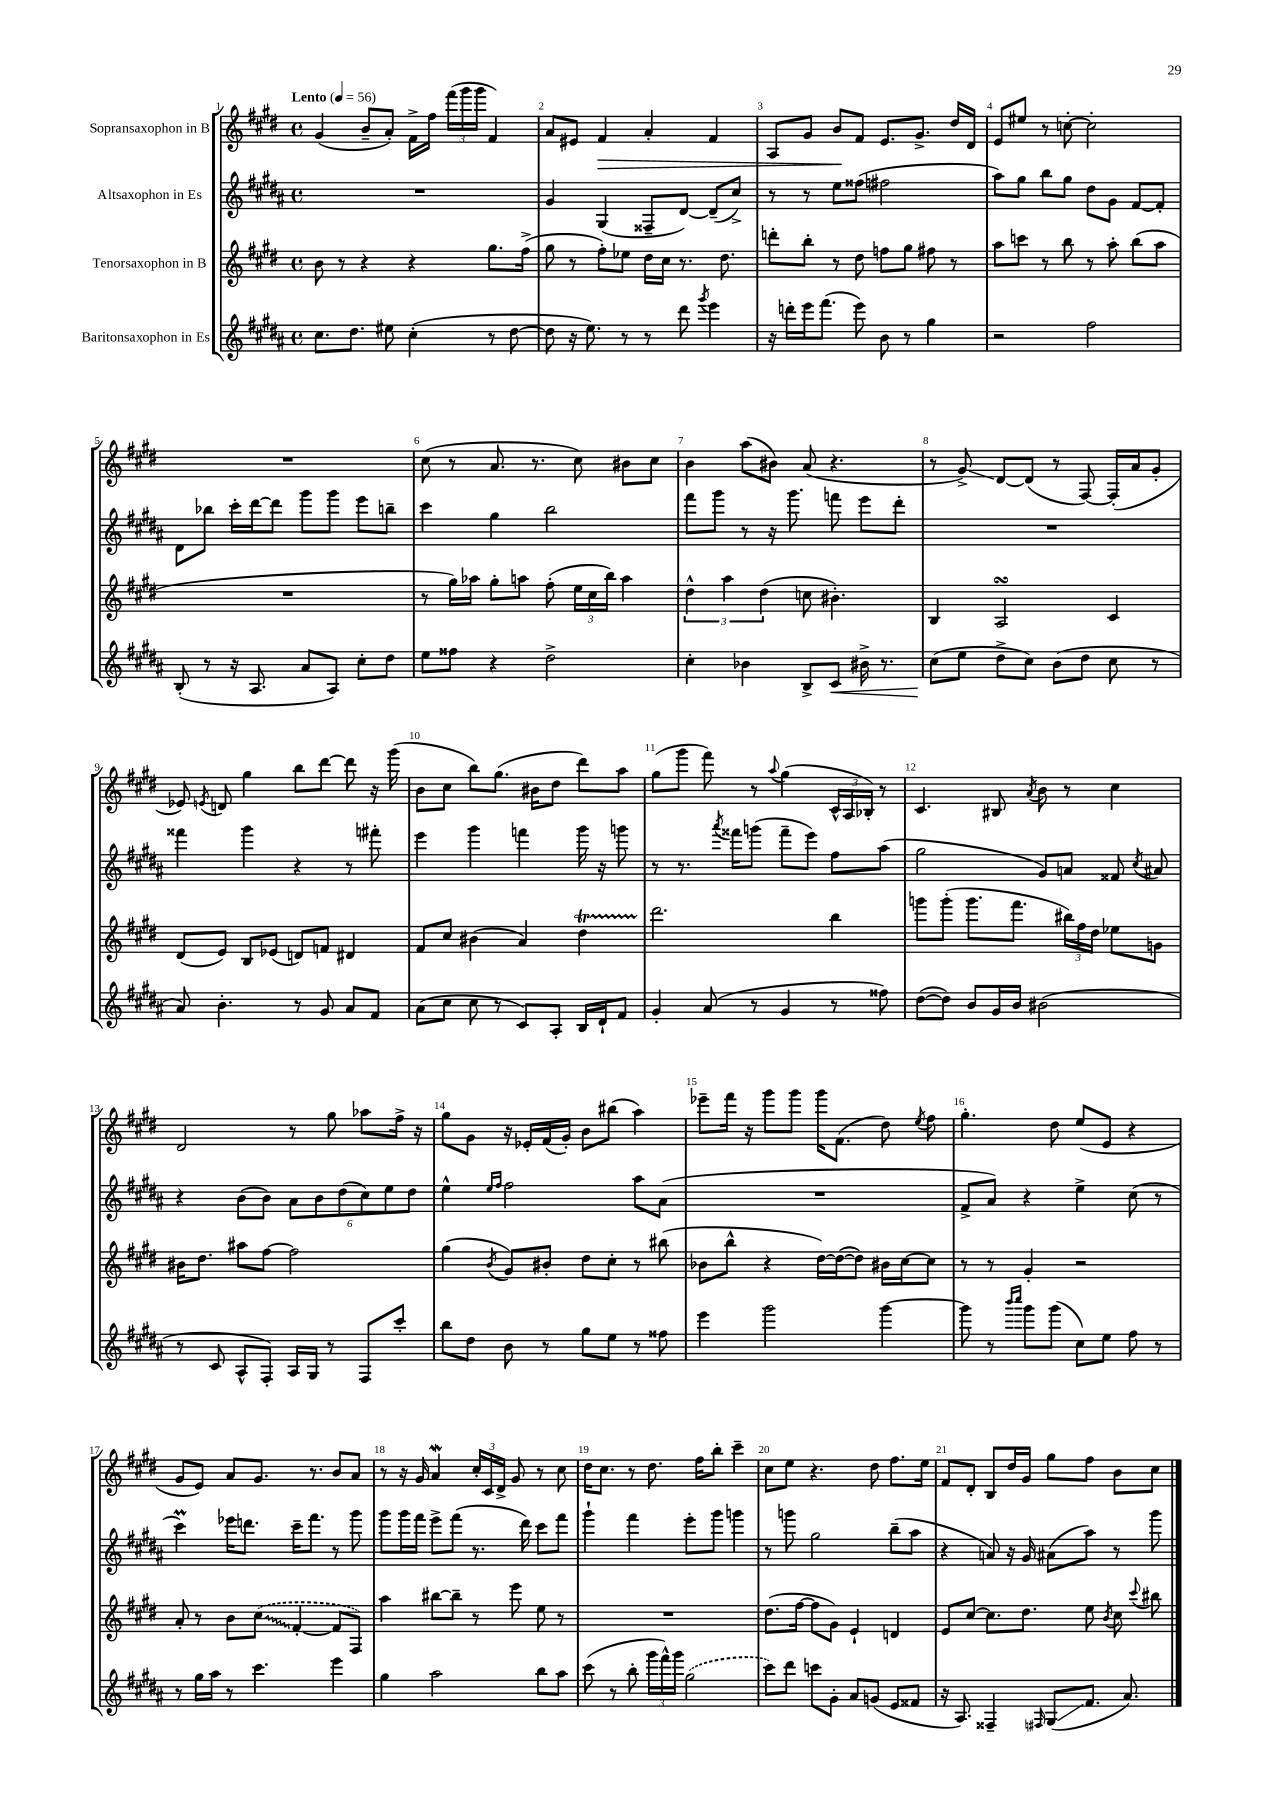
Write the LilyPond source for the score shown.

<<
\new StaffGroup <<
\new Staff = "s0" \with { instrumentName = "Sopransaxophon in B" } {
    \clef treble \key e \major \defaultTimeSignature \time 4/4 \tempo "Lento" 4 = 56
    \autoBeamOff gis'4( b'8[-- a'8]-.) fis'16[-> fis''16] \tuplet 3/2 { fis'''16[( gis'''16 gis'''16] } fis'4) |
    a'8[ eis'8] fis'4\> a'4-. fis'4 |
    a8[ gis'8] b'8[\! fis'8] e'8.[ gis'8.]-> dis''16[ dis'16] |
    e'8[ eis''8] r8 c''8~-. c''2-. |
    R1 |
    cis''8( r8 a'8. r8. cis''8) bis'8[ cis''8] |
    b'4 a''8[( bis'8]) a'8( r4. |
    r8 gis'8->\glissando) dis'8[~ dis'8]( r8 fis8~) fis16[-.( a'16 gis'8]-. |
    ees'8) \acciaccatura { e'8 } d'8 gis''4 b''8[ dis'''8]~ dis'''8 r16 gis'''16( |
    b'8[ cis''8] b''8[) gis''8.]( bis'16[ dis''8] dis'''8[) a''8] |
    gis''8[( gis'''8] fis'''8) r8 \appoggiatura { a''8 } gis''4( \tuplet 3/2 { cis'16[-^ a16 bes16]-.) } r8 |
    cis'4. bis8 \acciaccatura { a'8 } b'8 r8 cis''4 |
    dis'2 r8 gis''8 aes''8[ fis''16]-> r16 |
    gis''8[ gis'8] r16 ees'16[-. fis'16( gis'16]-.) b'8[ bis''8]( a''4) |
    ees'''8[-- fis'''16] r16 gis'''8[ gis'''8] gis'''16[ fis'8.]( dis''8) \acciaccatura { e''8 } fis''8 |
    gis''4.-. dis''8 e''8[( e'8] r4 |
    gis'8[ e'8]) a'8[ gis'8.] r8. b'8[ a'8] |
    r8 r16 gis'16 a'4\mordent \tuplet 3/2 { cis''16[-. cis'16 dis'16]-> } gis'8 r8 cis''8 |
    dis''16[ cis''8.] r8 dis''8. fis''16[ b''8]-. cis'''4-- |
    cis''8[ e''8] r4. dis''8 fis''8.[ e''16] |
    fis'8[ dis'8]-. b8[ dis''16 gis'16] gis''8[ fis''8] b'8[ cis''8] \bar "|." |
}
\new Staff = "s1" \with { instrumentName = "Altsaxophon in Es" } {
    \clef treble \key b \major \defaultTimeSignature \time 4/4
    \autoBeamOff R1 |
    gis'4 gis4( fisis8[-- dis'8]~) dis'8[--( cis''8]->) |
    r8 r8 e''8[ fisis''8]( fis''2 |
    ais''8[) gis''8] b''8[ gis''8] dis''8[ gis'8] fis'8[~ fis'8]-. |
    dis'8[ bes''8] cis'''16[-. dis'''16~ dis'''8] gis'''8[ gis'''8] e'''8[ b''8]-- |
    cis'''4 gis''4 b''2 |
    fis'''8[ gis'''8] r8 r16 gis'''8. f'''8 e'''8[ dis'''8]-. |
    R1 |
    fisis'''4 gis'''4 r4 r8 fis'''8-. |
    e'''4 gis'''4 f'''4 gis'''16 r16 g'''8 |
    r8 r8. \acciaccatura { ais'''8 } fisis'''16[ g'''8]( fisis'''8[-- e'''8]) fis''8[ ais''8]( |
    gis''2 gis'8[) a'8] fisis'8 \acciaccatura { cis''8 } ais'8 |
    r4 b'8[( b'8]) \tuplet 6/4 { ais'8[ b'8 dis''8( cis''8) e''8 dis''8] } |
    e''4-^ \grace { e''16[ fis''16] } fis''2 ais''8[ ais'8]( |
    R1 |
    fis'8[-> ais'8]) r4 e''4-> cis''8( r8 |
    cis'''4\prall) ees'''16[ d'''8.] cis'''16[-- fis'''8.] r8 gis'''8 |
    gis'''8[ gis'''16 fis'''16] e'''8[-> fis'''8]( r8. dis'''16) cis'''8[ fis'''8] |
    gis'''4-! fis'''4 e'''8[-. gis'''8] g'''4 |
    r8 g'''8 gis''2 b''8[--( ais''8] |
    r4 a'8) r16 gis'16 ais'8[( ais''8]) r8 gis'''8 \bar "|." |
}
\new Staff = "s2" \with { instrumentName = "Tenorsaxophon in B" } {
    \clef treble \key e \major \defaultTimeSignature \time 4/4
    \autoBeamOff b'8 r8 r4 r4 gis''8.[ fis''16]->( |
    gis''8 r8 fis''8[-.) ees''8] dis''16[ cis''16] r8. dis''8. |
    d'''8[-. b''8]-. r8 dis''8 f''8[ gis''8] fis''8 r8 |
    a''8[ c'''8] r8 b''8 r8 a''8-. b''8[( a''8] |
    R1 |
    r8 gis''16[) aes''16] gis''8[-. a''8] fis''8-.( \tuplet 3/2 { e''16[ cis''16 b''16]) } a''4 |
    \tuplet 3/2 { dis''4-^ a''4 dis''4( } c''8 bis'4.-.) |
    b4 a2\turn cis'4 |
    dis'8[( e'8]) b8[ ees'8]( d'8[) f'8] dis'4 |
    fis'8[ cis''8] bis'4( a'4) dis''4\startTrillSpan |
    dis'''2.\stopTrillSpan b''4 |
    g'''8[ g'''8]-.( g'''8.[ fis'''8.] \tuplet 3/2 { bis''16[) fis''16 dis''16] } ees''8[ g'8] |
    bis'16[ dis''8.] ais''8[ fis''8]~ fis''2 |
    gis''4( \acciaccatura { b'8 } gis'8[) bis'8]-. dis''8[ cis''8]-. r8 bis''8( |
    bes'8[ b''8]-^ r4 dis''16[~) dis''16~( dis''8]) bis'16[ cis''16~ cis''8] |
    r8 r8 gis'4-. r2 |
    a'8-. r8 b'8[ \once \override Glissando.style = #'zigzag \once \slurDashed cis''8]\glissando( fis'4~-. fis'8[ fis8]) |
    a''4 bis''8[~ bis''8]-- r8 e'''8 e''8 r8 |
    R1 |
    dis''8.[( fis''16]~ fis''8[ gis'8]) e'4-! d'4 |
    e'8[ cis''8]~ cis''8.[ dis''8.] e''8 \acciaccatura { b'8 } cis''8 \appoggiatura { cis'''8 } bis''8 \bar "|." |
}
\new Staff = "s3" \with { instrumentName = "Baritonsaxophon in Es" } {
    \clef treble \key b \major \defaultTimeSignature \time 4/4
    \autoBeamOff cis''8.[ dis''8.] eis''8 cis''4-.( r8 dis''8~ |
    dis''8 r16 e''8.) r8 r8 dis'''8 \acciaccatura { gis'''8 } e'''4 |
    r16 d'''16[-. e'''16 fis'''8.]( e'''8) b'8 r8 gis''4 |
    r2 fis''2 |
    b8-.( r8 r16 ais8. ais'8[ ais8]) cis''8[-. dis''8] |
    e''8[ fisis''8] r4 dis''2-> |
    cis''4-. bes'4 b8[-> cis'8]\< bis'16-> r8. |
    cis''8[\!( e''8] dis''8[-> cis''8]) b'8[( dis''8] cis''8 r8 |
    ais'8) b'4.-. r8 gis'8 ais'8[ fis'8] |
    ais'8[( cis''8] cis''8 r8 cis'8[) ais8]-. b16[ dis'16-! fis'8] |
    gis'4-. ais'8( r8 gis'4 r8 fisis''8) |
    dis''8[~( dis''8]) b'8[ gis'16 b'16] bis'2( |
    r8 cis'8 ais8[-^ fis8]-.) ais16[ gis16] r8 fis8[ cis'''8]-. |
    b''8[ dis''8] b'8 r8 gis''8[ e''8] r8 fisis''8 |
    e'''4 gis'''2 gis'''4~ |
    gis'''8 r8 \grace { b'''16[ cis''''16] } gis'''8[ gis'''8]( cis''8[) e''8] fis''8 r8 |
    r8 gis''16[ ais''16] r8 cis'''4. e'''4 |
    gis''4 ais''2 b''8[ ais''8] |
    cis'''8( r8 b''8-. \tuplet 3/2 { gis'''16[ fis'''16-^) gis'''16] } \once \slurDashed gis''2( |
    cis'''8[) dis'''8] c'''8[ gis'8]-. ais'8[ g'8]( e'8[ fisis'8] |
    r16 ais8.) fisis4-- \grace { fis16 } gis8[\glissando( fis'8.] ais'8.) \bar "|." |
}
>>
>>
\layout { \context { \Score \override BarNumber.break-visibility = ##(#f #t #t) barNumberVisibility = #all-bar-numbers-visible } }
